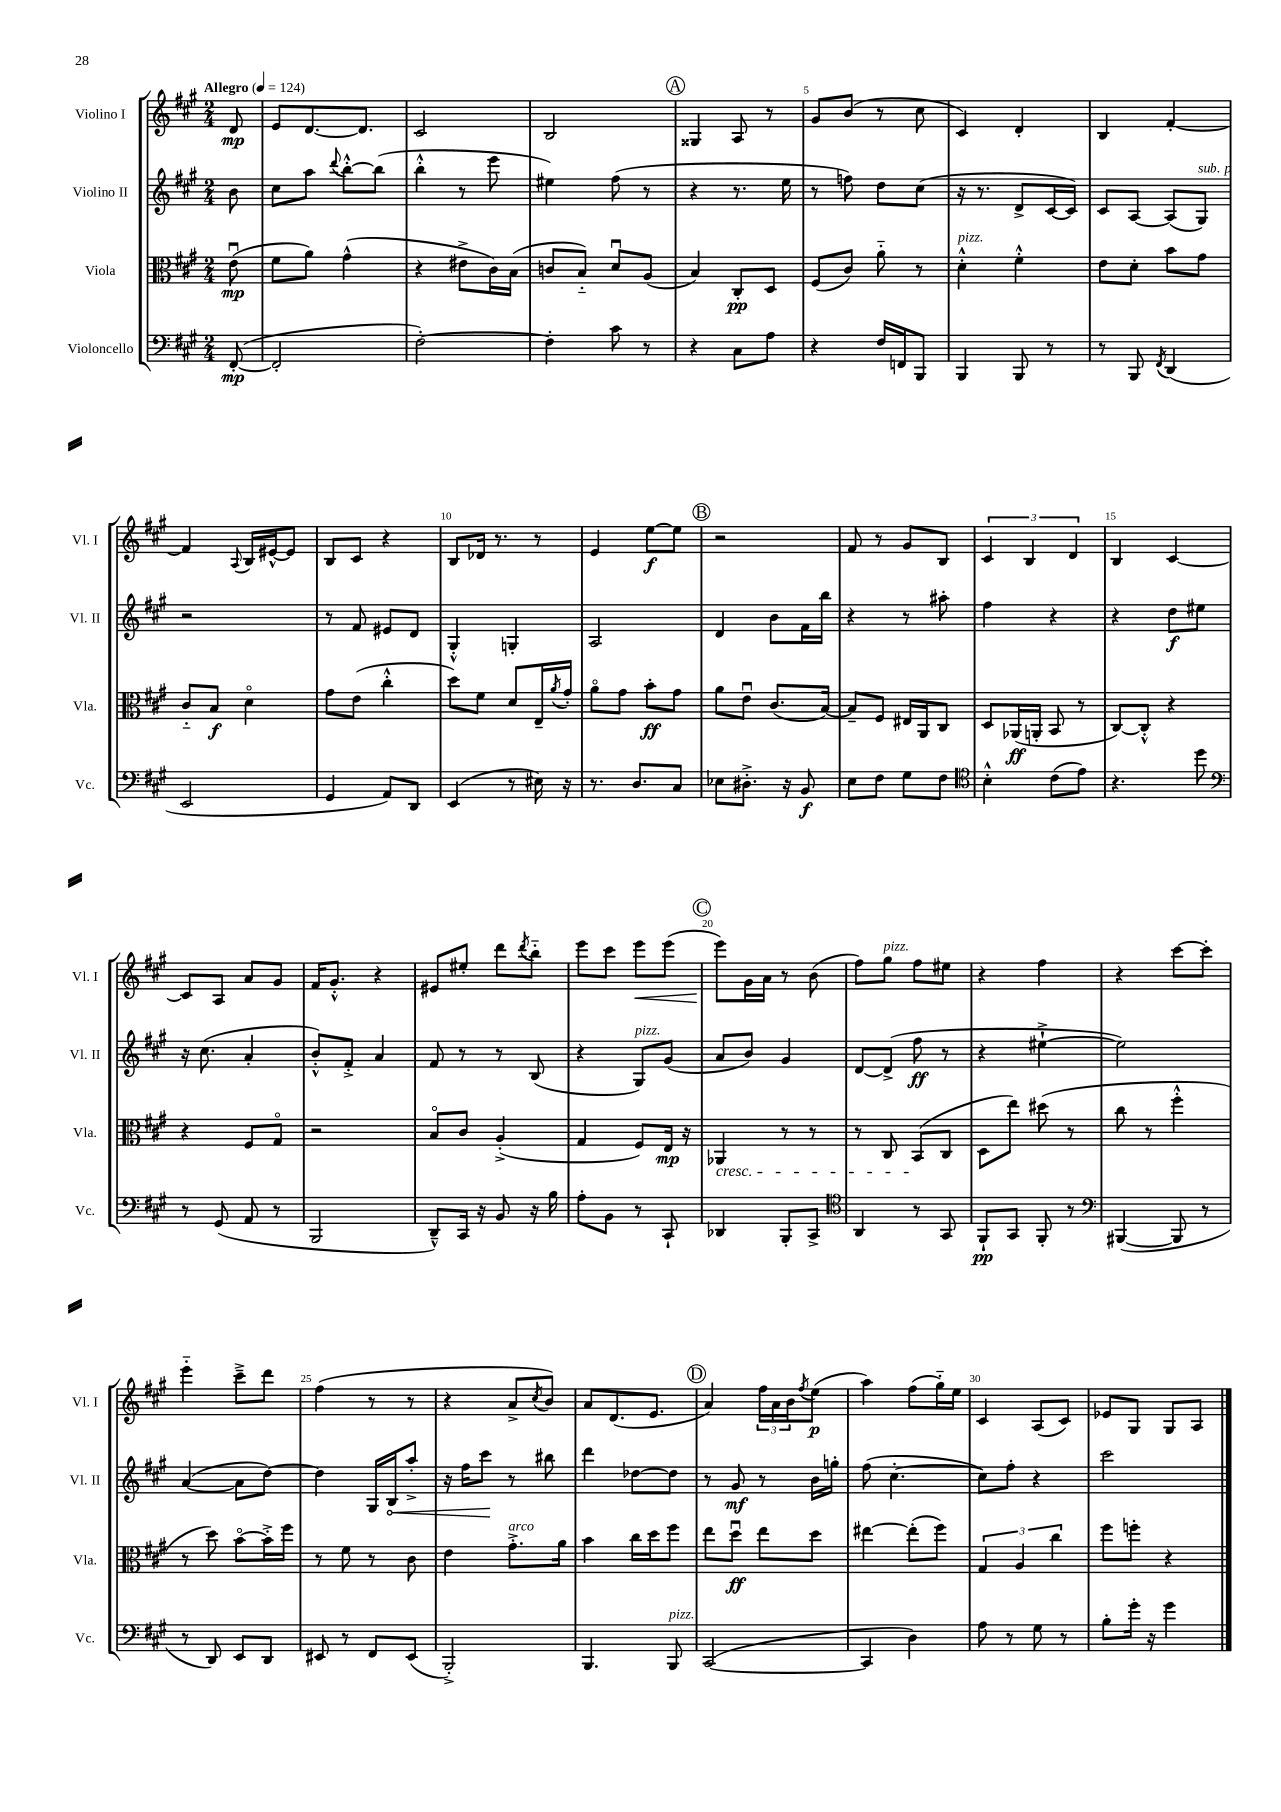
<<
\new StaffGroup <<
\new Staff = "s0" \with { instrumentName = "Violino I" shortInstrumentName = "Vl. I" } {
    \clef treble \key a \major \numericTimeSignature \time 2/4 \partial 8 \tempo "Allegro" 4 = 124
    d'8\mp |
    e'8 d'8.~ d'8. |
    cis'2 |
    b2 |
    \mark \markup { \circle "A" } gisis4 a8 r8 |
    gis'8 b'8( r8 cis''8 |
    cis'4) d'4-. |
    b4 fis'4~-. |
    fis'4 \appoggiatura { a8 } b16 eis'16~-^ eis'8 |
    b8 cis'8 r4 |
    b8 des'16 r8. r8 |
    e'4 e''8~\f e''8 |
    \mark \markup { \circle "B" } r2 |
    fis'8 r8 gis'8 b8 |
    \tuplet 3/2 { cis'4 b4 d'4 } |
    b4 cis'4~ |
    cis'8 a8 a'8 gis'8 |
    fis'16 gis'8.-.-^ r4 |
    eis'8 eis''8-. d'''8 \acciaccatura { d'''8 } b''8-_ |
    e'''8 cis'''8 e'''8\< e'''8( |
    \mark \markup { \circle "C" } e'''8\!) gis'16 a'16 r8 b'8( |
    fis''8) gis''8^\markup { \italic "pizz." } fis''8 eis''8 |
    r4 fis''4 |
    r4 cis'''8~ cis'''8-. |
    e'''4-_ cis'''8---> d'''8 |
    fis''4( r8 r8 |
    r4 a'8-> \acciaccatura { cis''8 } b'8) |
    a'8 d'8.( e'8. |
    \mark \markup { \circle "D" } a'4) \tuplet 3/2 { fis''16 a'16 b'16 } \acciaccatura { fis''8 } e''8\p( |
    a''4) fis''8( gis''16-_) e''16 |
    cis'4 a8( cis'8) |
    ees'8 gis8 gis8 a8 \bar "|." |
}
\new Staff = "s1" \with { instrumentName = "Violino II" shortInstrumentName = "Vl. II" } {
    \clef treble \key a \major \numericTimeSignature \time 2/4 \partial 8
    b'8 |
    cis''8 a''8 \appoggiatura { d'''8 } b''8~-.-^ b''8( |
    b''4-.-^ r8 e'''8 |
    eis''4) fis''8( r8 |
    \mark \markup { \circle "A" } r4 r8. e''16 |
    r8 f''8) d''8 cis''8( |
    r16 r8. d'8-> cis'16~ cis'16) |
    cis'8 a8~ a8( gis8^\markup { \italic "sub. p" }) |
    r2 |
    r8 fis'8 eis'8 d'8 |
    gis4-.-^ g4-. |
    a2 |
    \mark \markup { \circle "B" } d'4 b'8 fis'16 b''16 |
    r4 r8 ais''8-. |
    fis''4 r4 |
    r4 d''8\f eis''8 |
    r16 cis''8.( a'4-. |
    b'8-.-^) fis'8-.-> a'4 |
    fis'8 r8 r8 b8( |
    r4 gis8^\markup { \italic "pizz." }) gis'8( |
    \mark \markup { \circle "C" } a'8 b'8) gis'4 |
    d'8~ d'8->( fis''8\ff r8 |
    r4 eis''4~-!-> |
    eis''2) |
    a'4~( a'8 d''8~) |
    d''4 gis16 \once \override Hairpin.circled-tip = ##t b16\< a''8-.-> |
    r16 fis''16 cis'''8\! r8 bis''8 |
    d'''4 des''8~ des''8 |
    \mark \markup { \circle "D" } r8 gis'8\mf r8 b'16 g''16-. |
    fis''8( cis''4.~-. |
    cis''8) fis''8-. r4 |
    cis'''2 \bar "|." |
}
\new Staff = "s2" \with { instrumentName = "Viola" shortInstrumentName = "Vla." } {
    \clef alto \key a \major \numericTimeSignature \time 2/4 \partial 8
    e'8\downbow\mp( |
    fis'8 a'8) gis'4-^( |
    r4 eis'8-> cis'16) b16( |
    c'8 b8-_) d'8\downbow a8( |
    \mark \markup { \circle "A" } b4) cis8-.\pp d8 |
    fis8( cis'8) a'8-_ r8 |
    d'4-.-^^\markup { \italic "pizz." } fis'4-.-^ |
    e'8 d'8-. b'8 gis'8 |
    cis'8-_ b8\f d'4\flageolet |
    gis'8 e'8( cis''4-.-^ |
    d''8) fis'8 d'8 e16-- \acciaccatura { a'8 } gis'16-. |
    a'8\flageolet gis'8 b'8-.\ff gis'8 |
    \mark \markup { \circle "B" } a'8 e'8\downbow cis'8.( b16~) |
    b8-- fis8 eis16 a,16 cis8 |
    d8 aes,16\ff( a,16-. b,8 r8 |
    cis8~) cis8-.-^ r4 |
    r4 fis8 gis8\flageolet |
    r2 |
    b8\flageolet cis'8 a4-.->( |
    gis4 fis8) e16\mp r16 |
    \mark \markup { \circle "C" } aes,4\cresc r8 r8 |
    r8 cis8 b,8\!( cis8 |
    d8 e''8) dis''8( r8 |
    cis''8 r8 fis''4-.-^ |
    r8 d''8) b'8~\flageolet b'16-.-> fis''16 |
    r8 fis'8 r8 cis'8 |
    e'4 gis'8.-.->^\markup { \italic "arco" } a'16 |
    b'4 cis''16 d''16 fis''8 |
    \mark \markup { \circle "D" } e''8 d''8\downbow\ff e''8 d''8 |
    eis''4~ eis''8-.( fis''8) |
    \tuplet 3/2 { gis4 a4 cis''4 } |
    fis''8 f''8-. r4 \bar "|." |
}
\new Staff = "s3" \with { instrumentName = "Violoncello" shortInstrumentName = "Vc." } {
    \clef bass \key a \major \numericTimeSignature \time 2/4 \partial 8
    fis,8~-.\mp( |
    fis,2-. |
    fis2~-.) |
    fis4-. cis'8 r8 |
    \mark \markup { \circle "A" } r4 cis8 a8 |
    r4 fis16 f,16 b,,8 |
    b,,4 b,,8 r8 |
    r8 b,,8 \acciaccatura { fis,8 } d,4( |
    e,2 |
    gis,4 a,8) d,8 |
    e,4( r8 eis16) r16 |
    r8. d8. cis8 |
    \mark \markup { \circle "B" } ees8 dis8.-.-> r16 b,8\f |
    e8 fis8 gis8 fis8 |
    \clef tenor b4-.-^ cis'8( e'8) |
    r4. d''8 |
    \clef bass r8 gis,8( a,8 r8 |
    b,,2 |
    d,8---^) cis,16 r16 b,8 r16 b16 |
    a8-. b,8 r8 cis,8-! |
    \mark \markup { \circle "C" } des,4 b,,8-. cis,8-> |
    \clef tenor a,4 r8 gis,8 |
    fis,8-!\pp gis,8 fis,8-. r8 |
    \clef bass bis,,4~( bis,,8 r8 |
    r8 d,8) e,8 d,8 |
    eis,8 r8 fis,8 eis,8( |
    b,,2-.->) |
    b,,4. b,,8^\markup { \italic "pizz." } |
    \mark \markup { \circle "D" } cis,2~( |
    cis,4 d4) |
    a8 r8 gis8 r8 |
    b8-. gis'16-. r16 gis'4 \bar "|." |
}
>>
>>
\layout { \context { \Score \override BarNumber.break-visibility = ##(#f #t #t) barNumberVisibility = #(every-nth-bar-number-visible 5) } }
